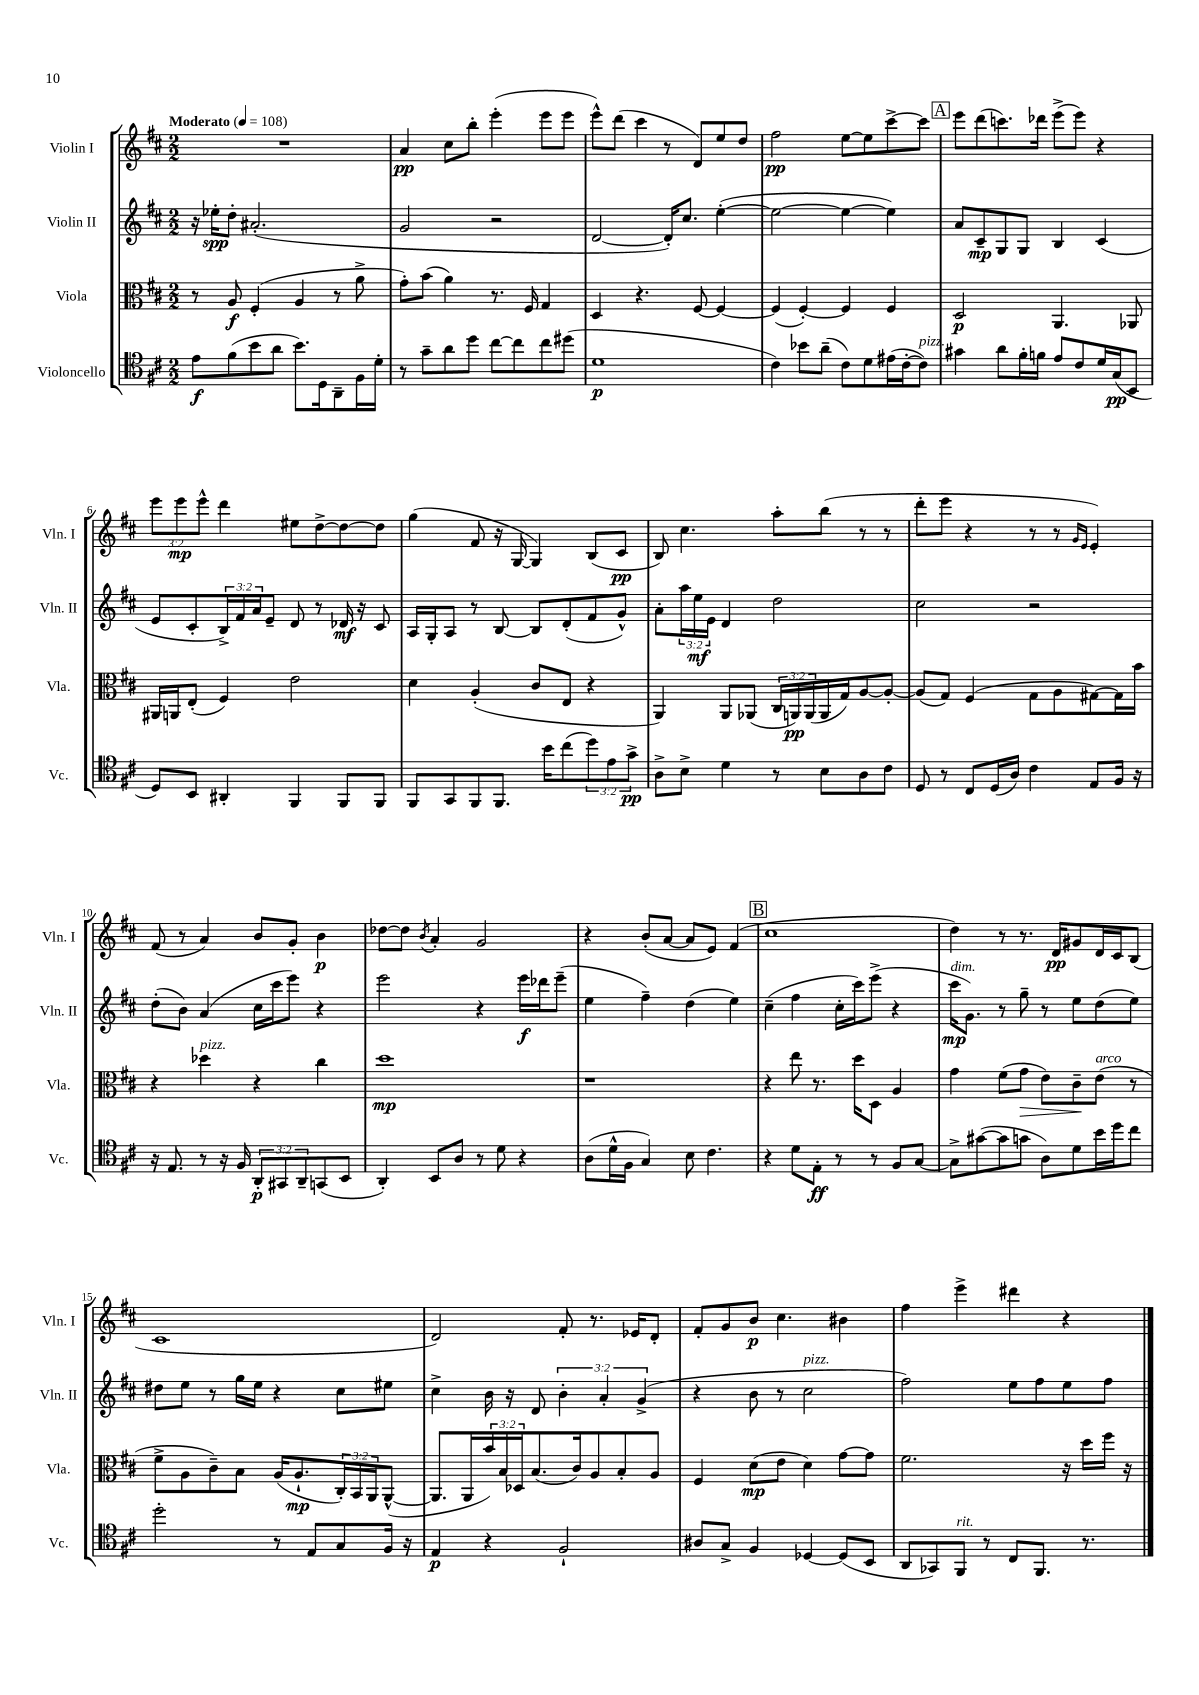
<<
\new StaffGroup <<
\new Staff = "s0" \with { instrumentName = "Violin I" shortInstrumentName = "Vln. I" } {
    \clef treble \key d \major \numericTimeSignature \time 2/2 \override Staff.TupletNumber.text = #tuplet-number::calc-fraction-text \tempo "Moderato" 4 = 108
    R1 |
    a'4\pp cis''8 b''8-. e'''4-.( e'''8 e'''8 |
    e'''8-^) d'''8( cis'''4 r8 d'8) e''8 d''8 |
    fis''2\pp e''8~ e''8 cis'''8~-> cis'''8 |
    \mark \markup { \box "A" } e'''8 d'''8( c'''8.) des'''16 e'''8->( e'''8) r4 |
    \tuplet 3/2 { e'''8 e'''8\mp e'''8-^ } d'''4 eis''8 d''8~-> d''8~ d''8 |
    g''4( fis'8 r16 g16~ g4) b8( cis'8\pp |
    b8) cis''4. a''8-. b''8( r8 r8 |
    d'''8-. e'''8 r4 r8 r8 \grace { g'16 e'16 } e'4-.) |
    fis'8( r8 a'4) b'8 g'8-. b'4\p |
    des''8~ des''8 \acciaccatura { b'8 } a'4-. g'2 |
    r4 b'8-.( a'8~ a'8 e'8) fis'4( |
    \mark \markup { \box "B" } cis''1 |
    d''4) r8 r8. d'16\pp gis'8 d'16 cis'16 b8( |
    cis'1 |
    d'2) fis'8-. r8. ees'16 d'8-. |
    fis'8-. g'8 b'8\p cis''4. bis'4 |
    fis''4 e'''4-> dis'''4 r4 \bar "|." |
}
\new Staff = "s1" \with { instrumentName = "Violin II" shortInstrumentName = "Vln. II" } {
    \clef treble \key d \major \numericTimeSignature \time 2/2 \override Staff.TupletNumber.text = #tuplet-number::calc-fraction-text
    r16 ees''16-.\spp d''8-. ais'2.-.( |
    g'2 r2 |
    d'2~ d'16-.) cis''8. e''4~-.( |
    e''2~ e''4~ e''4) |
    \mark \markup { \box "A" } a'8 cis'8--\mp g8 g8 b4 cis'4( |
    e'8 cis'8-. \tuplet 3/2 { b16->) fis'16 a'16 } e'8-- d'8 r8 des'16\mf r16 cis'8 |
    a16 g16-. a8 r8 b8~ b8 d'8-.( fis'8 g'8-^) |
    a'8-. \tuplet 3/2 { a''16 e''16\mf e'16 } d'4 d''2 |
    cis''2 r2 |
    d''8-.( b'8) a'4( cis''16 cis'''16 e'''8) r4 |
    e'''2 r4 e'''16\f des'''16 e'''8--( |
    e''4 fis''4--) d''4( e''4) |
    \mark \markup { \box "B" } cis''4--( fis''4 cis''16-. cis'''16) e'''8->( r4 |
    cis'''16\mp^\markup { \italic "dim." } g'8.) r8 g''8-- r8 e''8 d''8( e''8) |
    dis''8 e''8 r8 g''16 e''16 r4 cis''8 eis''8 |
    cis''4-> b'16 r16 d'8 \tuplet 3/2 { b'4-. a'4-. g'4->( } |
    r4 b'8 r8 cis''2^\markup { \italic "pizz." } |
    fis''2) e''8 fis''8 e''8 fis''8 \bar "|." |
}
\new Staff = "s2" \with { instrumentName = "Viola" shortInstrumentName = "Vla." } {
    \clef alto \key d \major \numericTimeSignature \time 2/2 \override Staff.TupletNumber.text = #tuplet-number::calc-fraction-text
    r8 a8\f fis4-.( a4 r8 a'8-> |
    g'8-.) b'8( a'4) r8. fis16 g4 |
    d4 r4. fis8~ fis4~ |
    fis4( fis4~-.) fis4 fis4 |
    \mark \markup { \box "A" } d2\p a,4. aes,8 |
    ais,16 a,16 e8-.( fis4) e'2 |
    d'4 a4-.( cis'8 e8 r4 |
    a,4) a,8 aes,8( \tuplet 3/2 { cis16 a,16\pp) a,16( } a,16 g16) a8~ a8~-. |
    a8( g8) fis4( g8 a8 gis8~) gis16 b'16 |
    r4 des''4^\markup { \italic "pizz." } r4 cis''4 |
    d''1\mp |
    r1 |
    \mark \markup { \box "B" } r4 e''8 r8. d''16 d8 a4 |
    g'4 fis'8( g'8\> e'8) cis'8--\! e'8^\markup { \italic "arco" }( r8 |
    fis'8-> a8 cis'8--) b8 a16( a8.-!\mp \tuplet 3/2 { cis16-.) b,16 a,16 } a,8~-^( |
    a,8. a,16 \tuplet 3/2 { b'16) b16 des16 } b8.( cis'16) a8 b8-. a8 |
    fis4 d'8\mp( e'8 d'4) g'8~ g'8 |
    fis'2. r16 d''16 fis''16 r16 \bar "|." |
}
\new Staff = "s3" \with { instrumentName = "Violoncello" shortInstrumentName = "Vc." } {
    \clef tenor \key d \major \numericTimeSignature \time 2/2 \override Staff.TupletNumber.text = #tuplet-number::calc-fraction-text
    e'8\f fis'8( b'8 a'8 b'8.) d16 a,8-- fis16 d'16-. |
    r8 g'8-- a'8 d''8 cis''8~ cis''8 cis''8 dis''8( |
    d'1\p |
    cis'4) bes'8 a'8--( cis'8) d'8 eis'16( cis'16~-. cis'8^\markup { \italic "pizz." }) |
    \mark \markup { \box "A" } gis'4 a'8 fis'16-. f'16 e'8 cis'8 d'16 g16\pp( b,8 |
    d8) b,8 ais,4-. fis,4 fis,8 fis,8 |
    fis,8 g,8 fis,8 fis,8. b'16 cis''8( \tuplet 3/2 { d''8) e'8 g'8->\pp } |
    a8-> b8-> d'4 r8 b8 a8 cis'8 |
    d8 r8 cis8 d16( a16) cis'4 e8 fis16 r16 |
    r16 e8. r8 r16 fis16 \tuplet 3/2 { a,8-.\p gis,8 a,8-- } g,8( b,8 |
    a,4-.) b,8 a8 r8 d'8 r4 |
    a8( d'16-^ fis16 g4) b8 cis'4. |
    \mark \markup { \box "B" } r4 d'8 e8-.\ff r8 r8 fis8 g8~ |
    g8-> gis'8~( gis'8 g'8 a8) d'8 b'16 d''16 cis''8 |
    d''2-. r8 e8 g8 fis16 r16 |
    e4\p r4 fis2-! |
    ais8 g8-> fis4 des4~ des8( b,8 |
    a,8 ges,8) fis,8^\markup { \italic "rit." } r8 cis8 fis,8. r8. \bar "|." |
}
>>
>>
